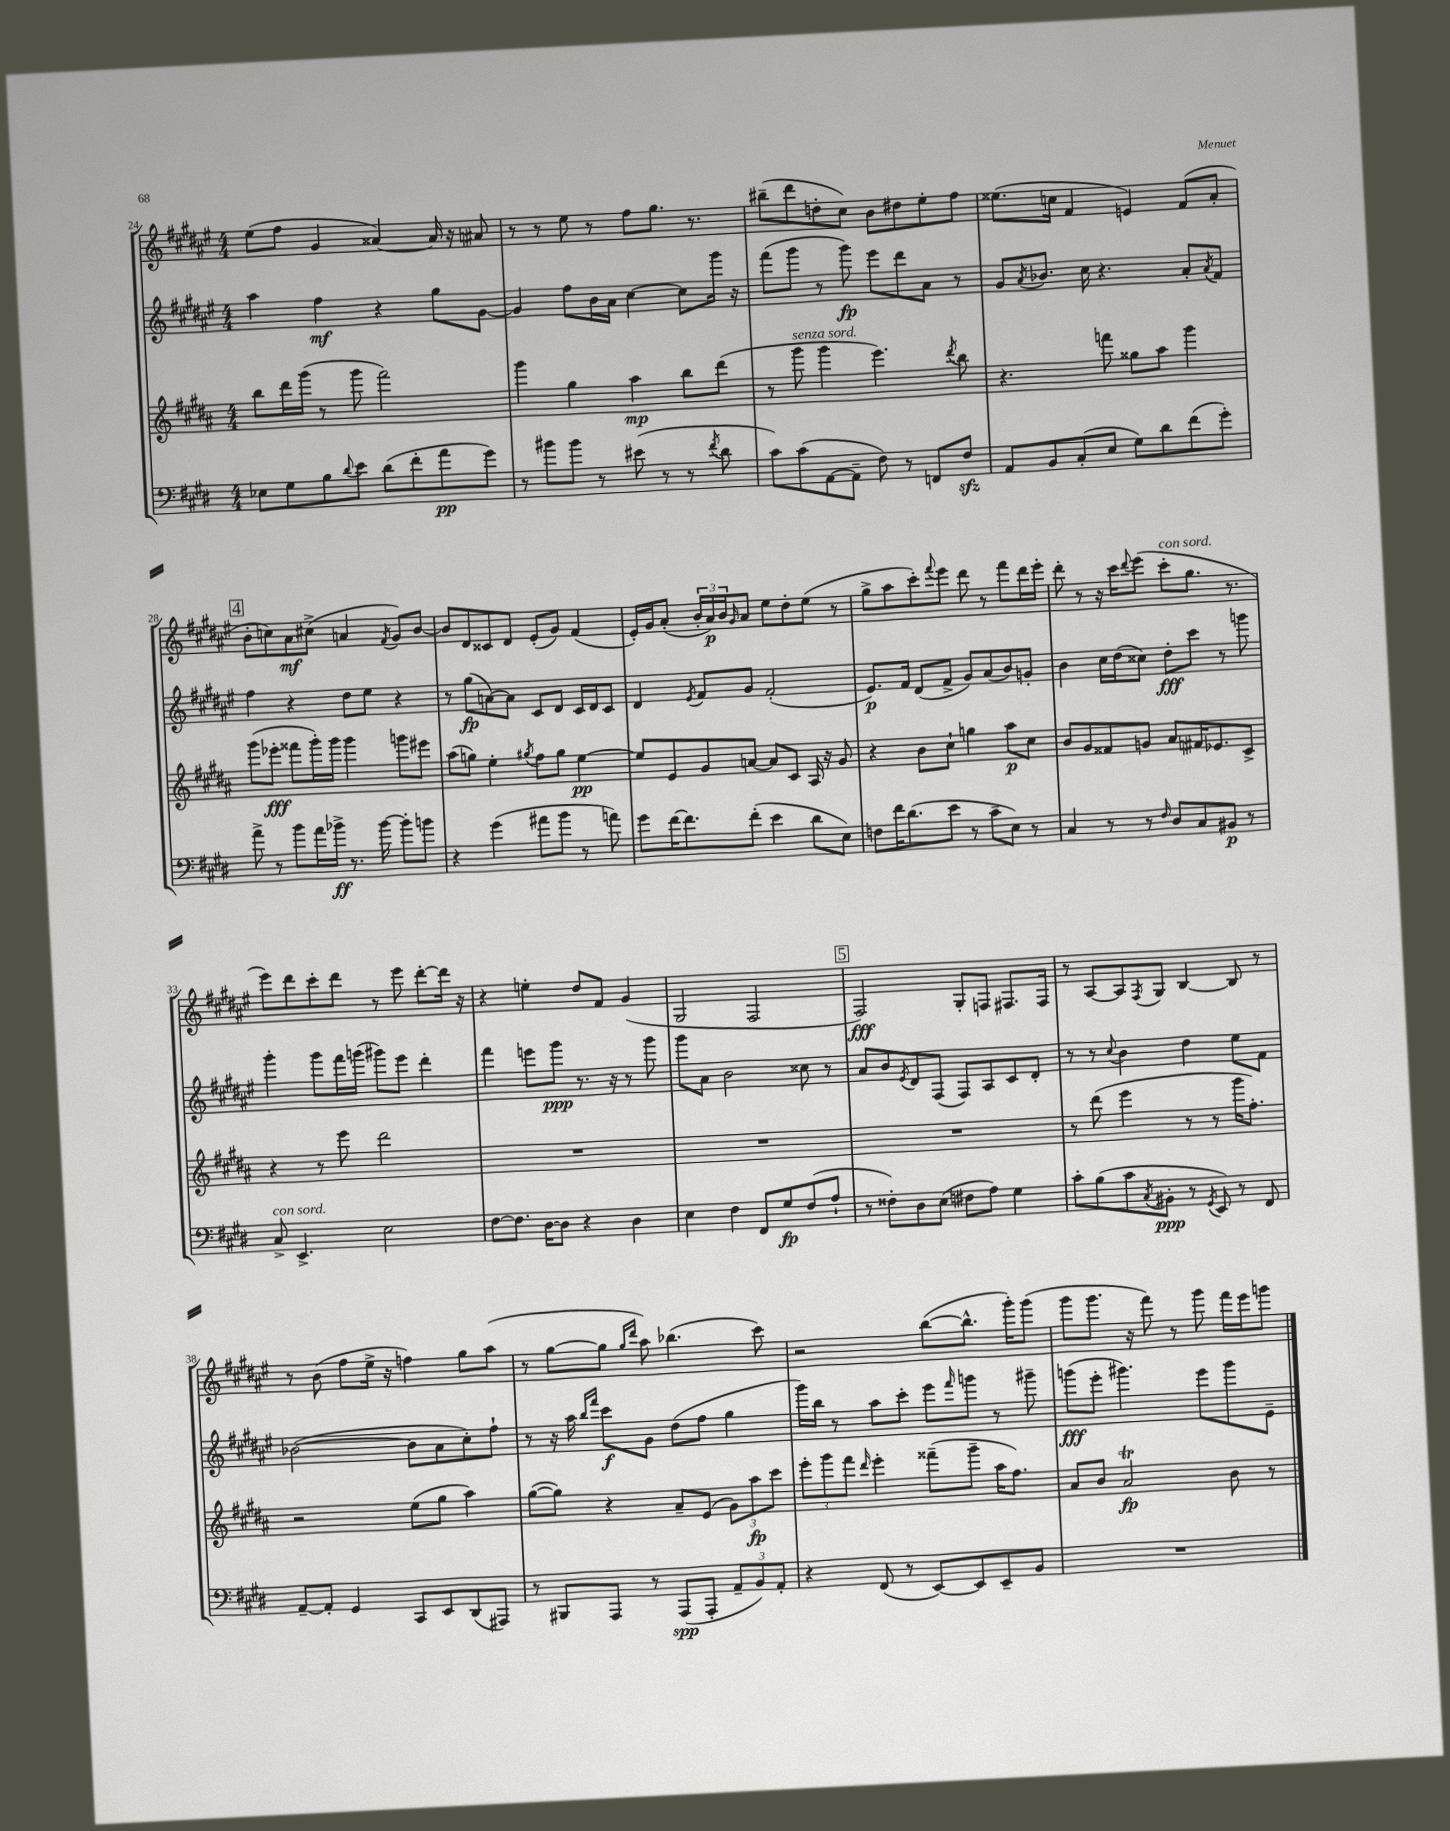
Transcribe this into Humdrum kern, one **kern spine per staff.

**kern	**kern	**kern	**kern
*staff4	*staff3	*staff2	*staff1
*clefF4	*clefG2	*clefG2	*clefG2
*k[f#c#g#d#]	*k[f#c#g#d#a#]	*k[f#c#g#d#a#e#]	*k[f#c#g#d#a#e#]
*M4/4	*M4/4	*M4/4	*M4/4
8E-\L	8bb\L	4aa#\	(8ee#\L
8G#\	16ddd#\L	.	8ff#\J
.	(16ggg#\JJ	.	.
8B\	8r	4ff#\	4g#/
8qqd#/	.	.	.
8e\J	8ggg#\	.	.
(8d#\L	2fff#\)	4r	[4a##/)
8f#'\	.	.	.
8a\	.	8gg#\L	16a##/]
.	.	.	16r
8g#\J)	.	[8g#\J	8a#/
=	=	=	=
8r	4ggg#\	4g#/]	8r
8b#\L	.	.	8r
8b#\J	4gg#\	8ff#\L	8ee#\
8r	.	16b\L	8r
.	.	16a#\JJ	.
(8e#\	4aa#\	[4cc#\	8ff#\L
8r	.	.	8.gg#\J
8r	8bb\L	8cc#\]L	.
.	.	.	8.r
8qf#/	.	.	.
8d#\	(8ddd#\J	16ggg#\Jk	.
.	.	16r	.
=	=	=	=
8c#\L)	8r	(8fff#\L	(8bb#~\L
(8c#\	8ggg#\	8ggg#\J	8ddd#\
[8AA\	4ggg#\	8r	8dd'\
8AA~\]J	.	8ggg#\)	8cc#\J)
8F#\)	4.eee\)	8eee#\L	8b\L
8r	.	8ddd#\	8dd#\
8FF/L	.	8a#\J	8ee#'\
.	8qddd#/	.	.
8F#/J	8bb\	8r	8ff#\J
=	=	=	=
8AA/L	4.r	8g#/L	(8.ee##\L
.	.	8qa#/	.
8BB/	.	8.b-/J	.
.	.	.	16cc\Jk
(8C#'/	.	.	4f#/
.	.	16cc#\	.
8E/J	8fff\	4.r	.
8G#\L)	8gg##\L	.	4e/)
8d#\	8aa#\J	.	.
(8f#\	4ggg#\	8a#'/L	(8f#/L
.	.	8qa#/	.
8g#'\J)	.	8f#/J	8a#'/J
=	=	=	=
8a^\	(8ggg#\L	4ff#\	8b'\L
8r	8eee-'\J	.	8cc\)
8b\L	8fff##\L	4r	8a#\
16a\L	16ggg#'\L)	.	(8cc#^\J
16b-^\JJ	16ggg#\JJ	.	.
8.r	4ggg#\	8dd#\L	4a/
.	.	8ee#\J	.
[16b-\	.	.	.
.	.	.	8qf#/
8b-'\]L	8ggg\L	4r	8g#/L)
8b\J	8eee#\J	.	[8b/J
=	=	=	=
4r	(8aa#\L	8r	8b/]L
.	8gg\J)	(8gg#\L	8d#/
(4g#\	4ee'\	[8a\)	8c##/
.	.	8a\]J	8d#/J
.	8qgg#/	.	.
8a#\L	8ff#\L	8c#/L	(8e#'/L
8b\J	8gg#\J	8d#/J	8g#/J)
8r	[4ee\	16c#/LL	(4f#/
.	.	16d#/J	.
8a\)	.	8c#/J	.
=	=	=	=
8g#\L	8ee/]L	4d#/	16e#'/LL)
.	.	.	16g#/J
[16f#\K	8e/	.	(8a#'/J
8.f#\]	.	.	.
.	.	8qe#/	.
.	8g#/	8f#/L	24b'/LL
.	.	.	24a#/)
.	.	.	24b/J
.	.	.	16qqg#/
(8f#'\J	[8a/J	8g#/J	8a#/J
4e\	8a/]L	(2f#'/	8ee#\L
.	8c#/J	.	8dd#'\
8d#\L	16A#/	.	(8ee#\J
.	16r	.	.
8E\J)	8g#/	.	8r
=	=	=	=
8F\L	4r	8.e#/L)	8gg#^\L
16f#\K	.	.	8aa#\
(8.d#\	.	16f#/Jk	.
.	8b\L	(8d#/L	8ccc#'\)
.	.	.	8qqfff#/
8e\J	8cc#`\J	8f#^/J	8eee#\J
8r	4gg\	8g#/L)	8ddd#\
8c#~\L	.	(8a#/	8r
8E\J)	8aa#\L	8b/)	8fff#\L
8r	8cc#\J	8g'/J	16ddd#\L
.	.	.	16eee#'\JJ
=	=	=	=
4C#/	8b/L	4b\	8ddd#'\
.	8g#/	.	8r
8r	8f##/	16cc#\LL	16r
.	.	(16dd#\J	16ccc#\LK
.	.	.	8qqddd#/
8r	8g/J	8cc##\J)	(8eee#\J
16qqF#/	.	.	.
8D#/L	8a#/L	8dd#'\L	8ccc#'\L
8C#/	16f#/K	8ccc#\J	8.gg#\J
.	8.e-/	.	.
8BB#/J	.	8r	.
.	.	.	8.r
8r	8c#^/J	8ggg\	.
=	=	=	=
8C#^/	4r	4ggg#'\	8eee#\L)
4.EE^/	.	.	8ddd#\
.	8r	8ggg#\L	8ccc#'\
.	8eee\	16fff#\L	8ddd#\J
.	.	(16ggg\JJ	.
2E\	2ddd#\	8ggg#\L)	8r
.	.	8eee#\J	8eee#\
.	.	4ddd#'\	[8ddd#'\L
.	.	.	16ddd#\]Jk
.	.	.	16r
=	=	=	=
[8F#\L	1r	4fff#\	4r
8.F#\]J	.	.	.
.	.	8eee\L	4ee'\
[16D#\LK	.	.	.
8D#\]J	.	8ggg#\J	.
4r	.	8.r	8dd#/L
.	.	.	8f#/J
.	.	16r	.
4D#\	.	8r	(4g#/
.	.	8ggg#\	.
=	=	=	=
4E\	1r	8ggg#\L	2G#/
.	.	8a#\J	.
4F#\	.	2b\	.
8FF#/L	.	.	2F#/
8G#/	.	.	.
(8F#/	.	8cc##\	.
8A`/J	.	8r	.
=	=	=	=
8r	1r	8a#/L	2F#/)
8F##'\L)	.	8b/	.
.	.	8qe#/	.
8D#\	.	8d#/	.
(8E\J	.	(8F#/J	.
8F#\L	.	8F#/L)	8G#'/L
8A\J)	.	8A#/	8F/J
4G#\	.	8c#/	8.F#/L
.	.	8d#'/J	.
.	.	.	16F#/Jk
=	=	=	=
8c#'\L	8r	8r	8r
(8B\	(8ddd#\	8r	[8A#/L
.	.	8qqcc#/	.
8c#\	4eee\	4b\	8A#/]
8qC#/	.	.	8qF#/
8BB#'\J	.	.	8G#/J
8r	8r	4dd#\	[4B/
8qGG#/	.	.	.
8EE/)	8r	.	.
8r	16ggg#\LK	8ee#\L	8B/]
.	8.ff#'\J)	.	.
8FF#/	.	8f#\J	8r
=	=	=	=
[8AA~/L	2r	([2b-\	8r
8AA'/]J	.	.	(8b\
4GG#/	.	.	8ff#\L
.	.	.	16ee#^\Jk
.	.	.	16r
8CC#/L	(8ee\L	8b-\]L	4ff\)
8EE/	8gg#\J	8a#\	.
(8DD#/	4aa#\)	8cc#'\)	8gg#\L
8AAA#/J)	.	8ff#`\J	(8aa#\J
=	=	=	=
8r	([8gg#\L	8r	8r
8BBB#/L	8gg#\]J)	16r	[8gg#\L
.	.	16aa#\	.
.	.	16qqbb/LL	.
.	.	16qqfff#/JJ	.
8AAA/J	4r	8ccc#\L	8gg#\]J
.	.	.	16qqgg#/LL
.	.	.	16qqddd#/JJ
8r	.	8g#\J	8aa#\)
(8AAA/L	8a#~/L	(8dd#\L	(4.bb-\
8AAA'/J	(8e/J	8ff#\J	.
12AA~/L	12g#\L)	4gg#\	.
12BB/)	12aa#\	.	.
.	.	.	8ccc#\)
12AA'/J	12ccc#\J	.	.
=	=	=	=
4r	12eee'\L	16ggg#\LL)	2r
.	.	16bb\JJ	.
.	12ggg#\	.	.
.	.	8r	.
.	12fff#\J	.	.
.	16qqddd#/	.	.
(8FF#/	4eee'\	8aa#\L	.
8r	.	8ccc#'\J	.
[8EE/L)	(8fff##~\L	8eee#\L	([8bb\L
.	.	16qqfff#/	.
8EE/]	8ggg#~\J	8ggg\J	8.bb^^\]J
8EE~/	16aa#\LK	8r	.
.	8.ff#\J)	.	16ggg#'\LK)
8BB/J	.	8ggg#~\	(8ggg#\J
=	=	=	=
1r	8a#/L	(8ggg\L	8ggg#\L
.	8b/J	8eee#'\J	8.ggg#\J
.	2a#/	4.ggg#\)	.
.	.	.	16r
.	.	.	8fff#\)
.	.	.	8r
.	.	8eee#\L	8ggg#\
.	8b\	8ggg#\	16fff#\LL
.	.	.	16eee#\J
.	8r	8e#~\J	8ggg\J
==	==	==	==
*-	*-	*-	*-
